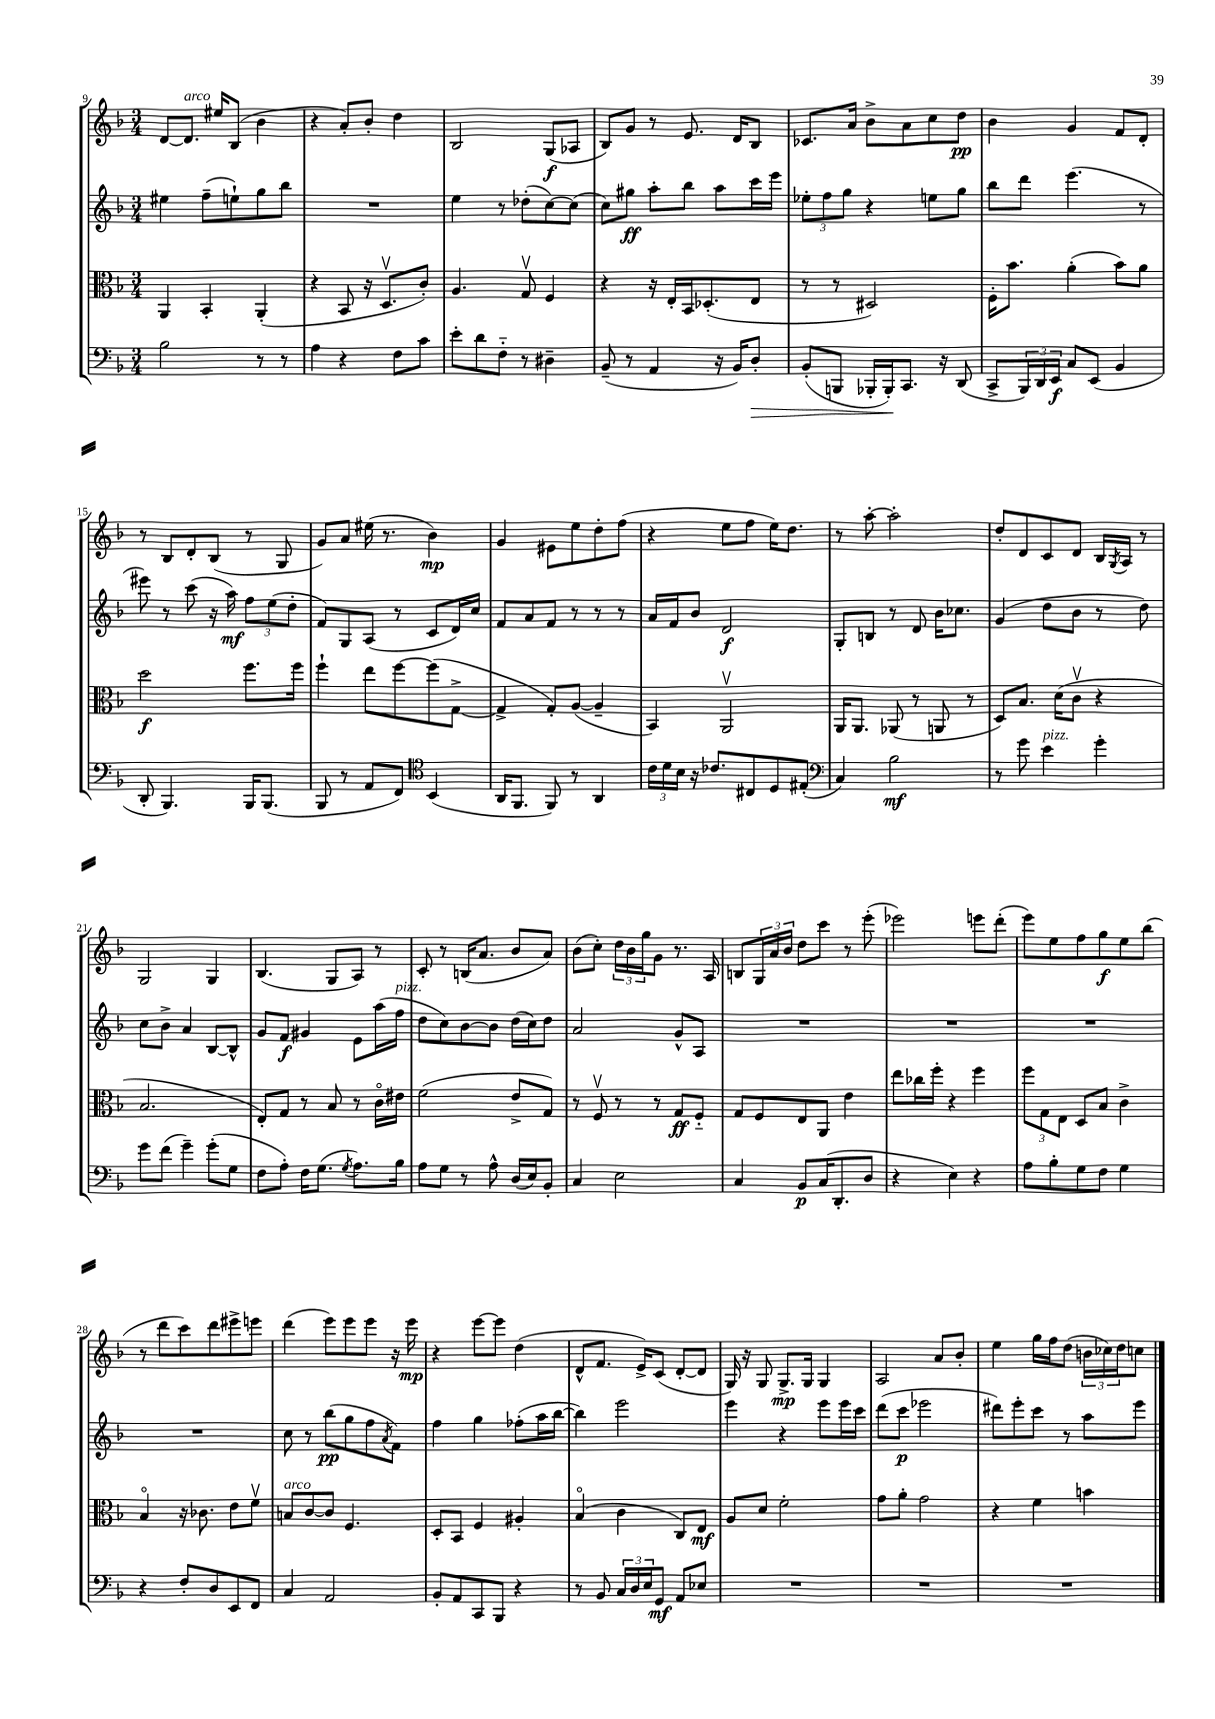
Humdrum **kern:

**kern	**kern	**kern	**kern
*staff4	*staff3	*staff2	*staff1
*clefF4	*clefC3	*clefG2	*clefG2
*k[b-]	*k[b-]	*k[b-]	*k[b-]
*M3/4	*M3/4	*M3/4	*M3/4
2B-\	4AA/	4ee#\	[8d/L
.	.	.	8.d/]J
.	4BB-'/	(8ff~\L	.
.	.	.	16ee#/LK
.	.	8ee`\)	(8B-/J
8r	(4AA'/	8gg\	4b-\
8r	.	8bb-\J	.
=	=	=	=
4A\	4r	2.r	4r
4r	8BB-/	.	8a'/L)
.	16r	.	8b-'/J
.	8.Dv/L	.	.
8F\L	.	.	4dd\
8c\J	8c'/J)	.	.
=	=	=	=
8e'\L	4.A/	4ee\	2B-/
8d\	.	.	.
8F'~\J	.	8r	.
8r	8Gv/	(8dd-'\L	.
4D#~\	4F/	[8cc\)	(8G/L
.	.	(8cc\]J	8A-/J
=	=	=	=
(8BB-~/	4r	8cc\L)	8B-/L)
8r	.	8gg#\J	8g/J
4AA/	16r	8aa'\L	8r
.	16E'/LL	.	.
.	16BB-/J	8bb-\J	8.e/
.	(8.D-'/	.	.
16r	.	8aa\L	.
16BB-/LK)	.	.	16d/LK
8D'/J	8E/J	16ccc\L	8B-/J
.	.	16eee\JJ	.
=	=	=	=
(8BB-'/L	8r	12ee-'\L	8.c-/L
.	.	12ff\	.
8BBB/J	8r	.	.
.	.	12gg\J	.
.	.	.	16a/Jk
16BBB-'/LL	2D#/)	4r	8b-^\L
16BBB-'/J)	.	.	.
8.CC/J	.	.	8a\
.	.	8ee\L	8cc\
16r	.	.	.
(8DD/	.	8gg\J	8dd\J
=	=	=	=
8CC^/L	16F'\LK	8bb-\L	4b-\
.	8.b-\J	.	.
24BBB-/L)	.	8ddd\J	.
24DD/	.	.	.
24EE/JJ	.	.	.
8C/L	(4a'\	(4.eee\	4g/
(8EE/J	.	.	.
4BB-/	8b-\L)	.	8f/L
.	8a\J	8r	8d'/J
=	=	=	=
8DD'/	2dd\	8eee#\)	8r
4.BBB-/)	.	8r	8B-/L
.	.	(8ccc\	8d'/
.	.	16r	(8B-/J
.	.	16aa\)	.
16BBB-/LK	8.ff\L	12ff\L	8r
(8.BBB-/J	.	.	.
.	.	(12ee\	.
.	.	.	8G/
.	.	12dd'\J	.
.	16ff\Jk	.	.
=	=	=	=
8BBB-/	4ff`\	8f/L)	8g/L)
8r	.	8G/	8a/J
8AA/L	8ee\L	(8A/J	(16ee#\
.	.	.	8.r
8FF/J)	[8ff\	8r	.
*clefC4	*	*	*
(4BB-/	(8ff\]	8c/L	4b-\)
.	[8G^\J	16d/L)	.
.	.	16cc/JJ	.
=	=	=	=
16AA/LK	4G^/]	8f/L	4g/
8.FF/J	.	.	.
.	.	8a/	.
8FF/)	8G'/L)	8f/J	8e#\L
8r	([8A/J	8r	8ee\
4AA/	4A~/]	8r	8dd'\
.	.	8r	(8ff\J
=	=	=	=
24c\LL	4BB-/)	16a/LL	4r
24d\	.	.	.
.	.	16f/J	.
24B-\JJ	.	.	.
16r	.	8b-/J	.
8.c-/L	.	.	.
.	2AAv/	2d/	8ee\L
8C#/	.	.	8ff\J
8D/	.	.	16ee\LK)
.	.	.	8.dd\J
(8E#'/J	.	.	.
=	=	=	=
*clefF4	*	*	*
4C/)	16AA/LK	8G'/L	8r
.	8.AA/J	.	.
.	.	8B/J	[8aa'\
2B-\	(8AA-/	8r	2aa'\]
.	8r	8d/	.
.	8AA/	16b-\LK	.
.	.	8.cc-\J	.
.	8r	.	.
=	=	=	=
8r	8D/L)	(4g/	8dd'/L
8g\	8.B-/J	.	8d/
4e\	.	8dd\L	8c/
.	(16d\LK	.	.
.	8cv\J	8b-\J	8d/J
4g'\	4r	8r	16B-/LL
.	.	.	8qG/
.	.	.	16A/JJ
.	.	8dd\)	8r
=	=	=	=
8g\L	2.B-/	8cc\L	2G/
(8f\J	.	8b-^\J	.
4g~\)	.	4a/	.
(8g'\L	.	[8B-/L	4G/
8G\J	.	8B-^^/]J	.
=	=	=	=
8F\L	8E'/L)	8g/L	(4.B-/
8A'\J)	8G/J	8f/J	.
16F\LK	8r	4g#/	.
(8.G\J	.	.	.
.	8B-/	.	8G/L
8qG/	.	.	.
8.A\L)	8r	8e\L	8A/J)
.	16co\LL	(16aa\L	8r
16B-\Jk	16e#\JJ	16ff\JJ	.
=	=	=	=
8A\L	(2f\	8dd\L	8c'/
8G\J	.	8cc\)	8r
8r	.	[8b-\	(16B/LK
.	.	.	8.a/J
8A^^\	.	8b-\]J	.
(16D/LL	8e^/L	(16dd\LL	8b-/L
16E/J)	.	16cc\J)	.
8BB-'/J	8G/J)	8dd\J	8a/J)
=	=	=	=
4C/	8r	2a/	(8b-\L
.	8Fv/	.	8cc'\J)
2E\	8r	.	24dd\LL
.	.	.	24b-\
.	.	.	24gg\J
.	8r	.	8g\J
.	8G/L	8g^^/L	8.r
.	8F'~/J	8A/J	.
.	.	.	16A/
=	=	=	=
4C/	8G/L	2.r	8B/L
.	8F/	.	24G/L
.	.	.	24a/
.	.	.	24b-/JJ
8BB-/L	8E/	.	8dd\L
(16C/K	8AA/J	.	8ccc\J
8.DD'/	.	.	.
.	4e\	.	8r
8D/J	.	.	(8eee'\
=	=	=	=
4r	8ee\L	2.r	2eee-\)
.	16cc-\L	.	.
.	16ff'\JJ	.	.
4E\)	4r	.	.
4r	4ff\	.	8eee\L
.	.	.	(8ddd'\J
=	=	=	=
8A\L	12ff\L	2.r	8eee\L)
.	12G\	.	.
8B-'\	.	.	8ee\
.	12E\J	.	.
8G\	8D/L	.	8ff\
8F\J	8B-/J	.	8gg\
4G\	4c^\	.	8ee\
.	.	.	(8bb-\J
=	=	=	=
4r	4B-o/	2.r	8r
.	.	.	8ddd\L
8F'/L	16r	.	8ccc\)
.	8.c-\	.	.
8D/	.	.	8ddd\
8EE/	8e\L	.	8eee#^\
8FF/J	8fv\J	.	8eee\J
=	=	=	=
4C/	8B/L	8cc\	(4ddd\
.	[8c/	8r	.
2AA/	8c/]J	(8bb-\L	8eee\L)
.	4.F/	8gg\	8eee\
.	.	8ff\	8eee\J
.	.	8qa/	.
.	.	8f\J)	16r
.	.	.	16eee\
=	=	=	=
8BB-'/L	8D'/L	4ff\	4r
8AA/	8BB-/J	.	.
8CC/	4F/	4gg\	[8eee\L
8BBB-/J	.	.	8eee\]J
4r	4A#'/	(8ff-'\L	(4dd\
.	.	16aa\L	.
.	.	[16bb-\JJ	.
=	=	=	=
8r	(4B-o/	4bb-\])	8d^^/L
8BB-/	.	.	8.f/J
24C/LL	4c\	2eee\	.
24D/	.	.	.
.	.	.	16e^/LK)
24E/J	.	.	.
8GG/J	.	.	(8c/J
8AA/L	8C/L)	.	[8d'/L
8E-/J	8E/J	.	8d/]J
=	=	=	=
2.r	8A/L	4eee\	16G/)
.	.	.	16r
.	8d/J	.	8G/
.	2f'\	4r	8.G^/L
.	.	.	16G/Jk
.	.	8eee\L	4G/
.	.	16eee\L	.
.	.	16ccc\JJ	.
=	=	=	=
2.r	8g\L	(8ddd\L	2A/
.	8a'\J	8ccc\J	.
.	2g\	2eee-\	.
.	.	.	8a/L
.	.	.	8b-'/J
=	=	=	=
2.r	4r	8ddd#\L)	4ee\
.	.	8eee'\	.
.	4f\	8ccc\J	16gg\LL
.	.	.	16ff\J
.	.	8r	(8dd\J
.	4b\	8aa\L	24b\LL
.	.	.	24cc-\)
.	.	.	24dd\J
.	.	8eee\J	8cc\J
==	==	==	==
*-	*-	*-	*-
